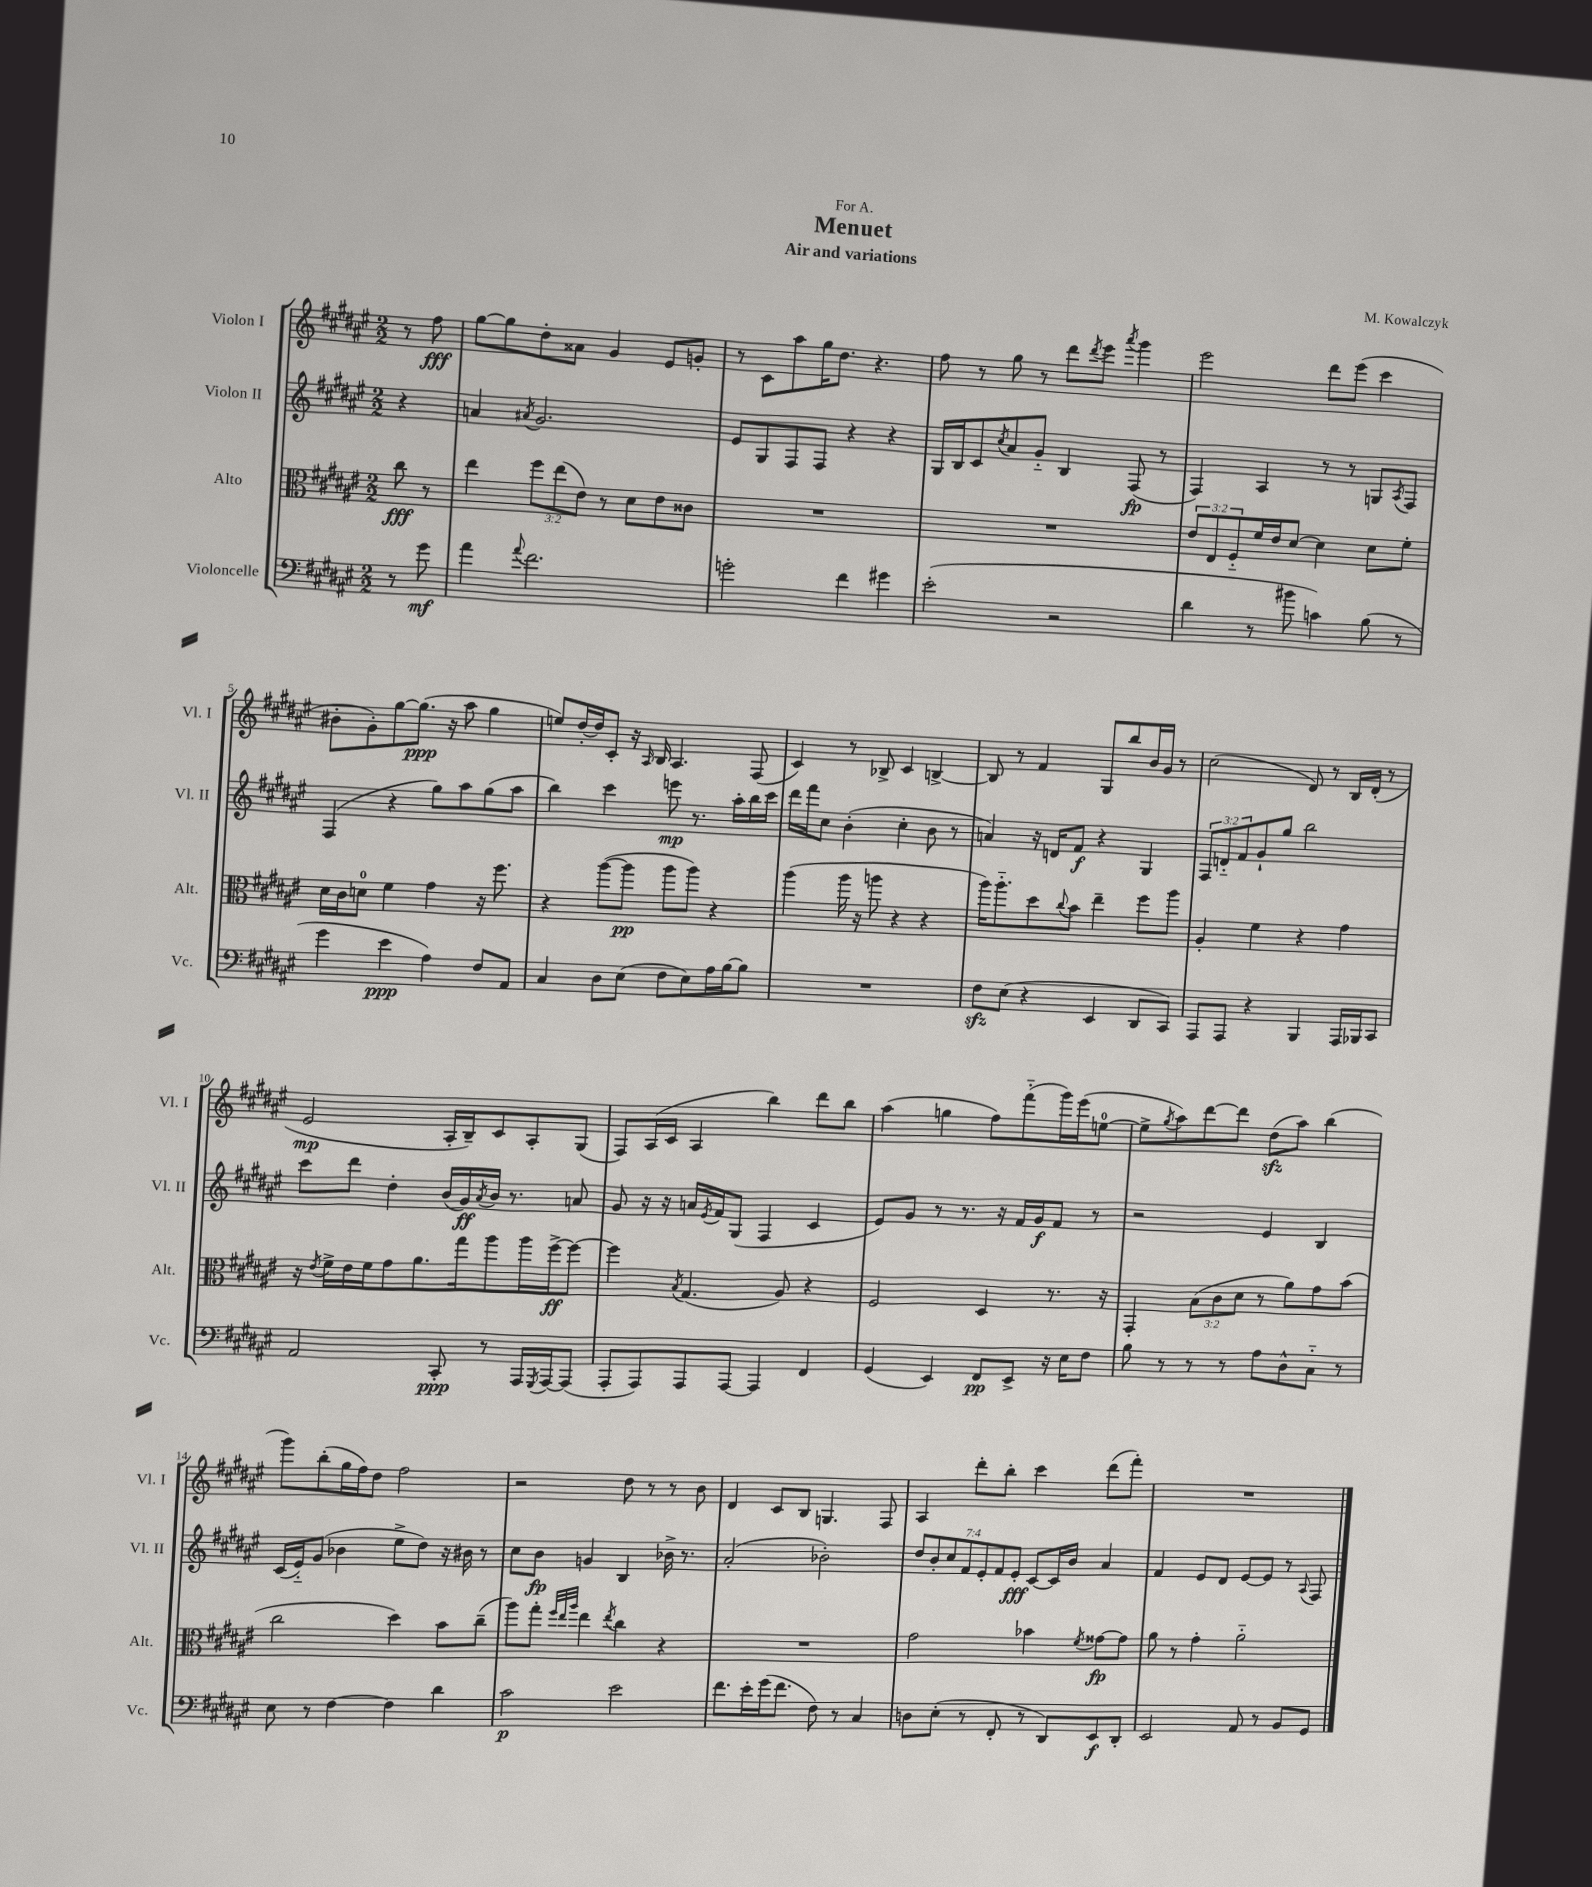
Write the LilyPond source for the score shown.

\header { title = "Menuet" composer = "M. Kowalczyk" subtitle = "Air and variations" dedication = "For A." }
<<
\new StaffGroup <<
\new Staff = "s0" \with { instrumentName = "Violon I" shortInstrumentName = "Vl. I" } {
    \clef treble \key fis \major \numericTimeSignature \time 2/2 \partial 4
    r8 fis''8\fff |
    gis''8~ gis''8 dis''8-. aisis'8 gis'4 eis'8 g'8-. |
    r8 cis'8 ais''8 gis''16 dis''8. r4. |
    fis''8 r8 gis''8 r8 dis'''8 \acciaccatura { dis'''8 } eis'''8 \acciaccatura { ais'''8 } gis'''4 |
    eis'''2 dis'''8 eis'''8( cis'''4 |
    bis'8-. gis'8-.) gis''8~ gis''8.\ppp( r16 ais''8 gis''4 |
    e''8) dis''16~-. dis''16 cis'8-. r16 \grace { ais16 } b16 ais4. fis8( |
    cis'4) r8 bes8-> cis'4 b4~-> |
    b8 r8 fis'4 gis8 b''8 b'16 gis'16 r8 |
    cis''2( dis'8) r8 b16 dis'16-.( r8 |
    eis'2\mp ais16-. b16--) cis'8 ais8-. gis8( |
    fis8) ais16( cis'16 ais4 b''4) dis'''8 b''8 |
    ais''4( g''4 fis''8) fis'''8-_( gis'''16) eis'''16( e''8-0~ |
    e''8-> \acciaccatura { gis''8 } ais''8) dis'''8~ dis'''8 dis''8\sfz( ais''8) b''4( |
    gis'''8) b''8-.( gis''16 fis''16) dis''8 fis''2 |
    r2 dis''8 r8 r8 b'8 |
    dis'4 cis'8 b8 g4. fis8 |
    ais4 dis'''8-. b''8-. cis'''4 dis'''8( fis'''8-.) |
    R1 \bar "|." |
}
\new Staff = "s1" \with { instrumentName = "Violon II" shortInstrumentName = "Vl. II" } {
    \clef treble \key fis \major \numericTimeSignature \time 2/2 \override Staff.TupletNumber.text = #tuplet-number::calc-fraction-text \partial 4
    r4 |
    a'4 \acciaccatura { ais'8 } gis'2. |
    eis'8 gis8 fis8 fis8 r4 r4 |
    gis16 b16 cis'8 \acciaccatura { cis''8 } ais'8 gis'8-_ b4 fis8\fp( r8 |
    fis4) ais4 r8 r8 g8 \acciaccatura { ais8 } fis8 |
    fis4( r4 gis''8) ais''8 gis''8( ais''8 |
    b''4) cis'''4 e'''8\mp r8. ais''16-. b''16 cis'''16 |
    dis'''16 fis'''16 cis''8 b'4-.( cis''4-. b'8 r8 |
    a'4) r16 d'16 fis'8\f r4 gis4 |
    \tuplet 3/2 { fis8 d'8-_ fis'8 } gis'8-! gis''8 b''2 |
    cis'''8 dis'''8 dis''4-. b'16( gis'16\ff) \acciaccatura { ais'8 } b'16 r8. a'8 |
    gis'8 r16 r16 a'16 \acciaccatura { eis'8 } fis'16 gis8( fis4 cis'4 |
    eis'8) gis'8 r8 r8. r16 fis'16 gis'16\f fis'8 r8 |
    r2 eis'4 b4 |
    cis'16( eis'16-_) gis'8( bes'4 eis''8-> dis''8) r16 bis'16 r8 |
    cis''8 b'8\fp g'4 b4 bes'16-> r8. |
    ais'2-.( bes'2-.) |
    \tuplet 7/4 { dis''8 b'8-. cis''8 fis'8 eis'8-. fis'8 eis'8-.\fff } cis'8~ cis'16 b'16 ais'4 |
    fis'4 eis'8 dis'8 eis'8~ eis'8 r8 \appoggiatura { ais8 } fis8 \bar "|." |
}
\new Staff = "s2" \with { instrumentName = "Alto" shortInstrumentName = "Alt." } {
    \clef alto \key fis \major \numericTimeSignature \time 2/2 \override Staff.TupletNumber.text = #tuplet-number::calc-fraction-text \partial 4
    cis''8\fff r8 |
    eis''4 \tuplet 3/2 { fis''8 eis''8( eis'8) } r8 dis'8 eis'8 cisis'8 |
    R1 |
    R1 |
    \tuplet 3/2 { eis'8 eis8 fis8-_ } fis'16 eis'16 dis'8~ dis'4 dis'8 fis'8-. |
    dis'16 cis'16 d'8-0 fis'4 gis'4 r16 fis''8. |
    r4 ais''8~( ais''8\pp ais''8 ais''8) r4 |
    ais''4( ais''16 r16 a''8 r4 r4 |
    ais''16) ais''8.-_ dis''8 \appoggiatura { cis''8 } b'8 eis''4-- fis''8 ais''8 |
    ais4-. fis'4 r4 gis'4 |
    r16 \acciaccatura { eis'8 } fis'16-> eis'16 fis'16 gis'8 ais'8. gis''16 ais''8 ais''16 fis''16~->\ff fis''8~ |
    fis''4 \acciaccatura { b8 } gis4.( ais8) r4 |
    fis2 dis4 r8. r16 |
    gis,4-. \tuplet 3/2 { b8( cis'8 dis'8 } r8 ais'8) gis'8 b'8( |
    cis''2 dis''4) b'8 cis''8--( |
    ais''8) gis''8-. \grace { fis''32 eis''32 ais''32 } eis''4 \acciaccatura { eis''8 } cis''4 r4 |
    R1 |
    gis'2 bes'4 \acciaccatura { fis'8 } gisis'8~\fp gisis'8 |
    ais'8 r8 gis'4-. ais'2-_ \bar "|." |
}
\new Staff = "s3" \with { instrumentName = "Violoncelle" shortInstrumentName = "Vc." } {
    \clef bass \key fis \major \numericTimeSignature \time 2/2 \partial 4
    r8 gis'8\mf |
    ais'4 \appoggiatura { ais'8 } fis'2. |
    g'2-. fis'4 gis'4 |
    eis'2-.( r2 |
    dis'4 r8 bis'8 c'4) b8( r8 |
    gis'4 eis'4\ppp ais4) fis8 ais,8 |
    cis4 dis8 eis8( fis8 eis8) ais16 b16~ b8 |
    R1 |
    fis8\sfz eis8( r4 eis,4 dis,8 cis,8) |
    ais,,8 ais,,8 r4 b,,4 ais,,16 bes,,16 cis,8 |
    ais,2 cis,8-.\ppp r8 ais,,16 \acciaccatura { gis,,8 } ais,,16~ ais,,8( |
    ais,,8-. ais,,8) ais,,8 ais,,8~ ais,,4 fis,4 |
    gis,4( eis,4) fis,8\pp eis,8-> r16 eis16 fis8 |
    b8 r8 r8 r8 ais8 dis8-^ cis8-_ r8 |
    eis8 r8 fis4~ fis4 dis'4 |
    cis'2\p eis'2 |
    fis'8. eis'16-. gis'16( fis'8. fis8) r8 cis4 |
    d8 eis8-.( r8 fis,8-. r8 dis,8) eis,8\f dis,8-. |
    eis,2 ais,8 r8 b,8 gis,8 \bar "|." |
}
>>
>>
